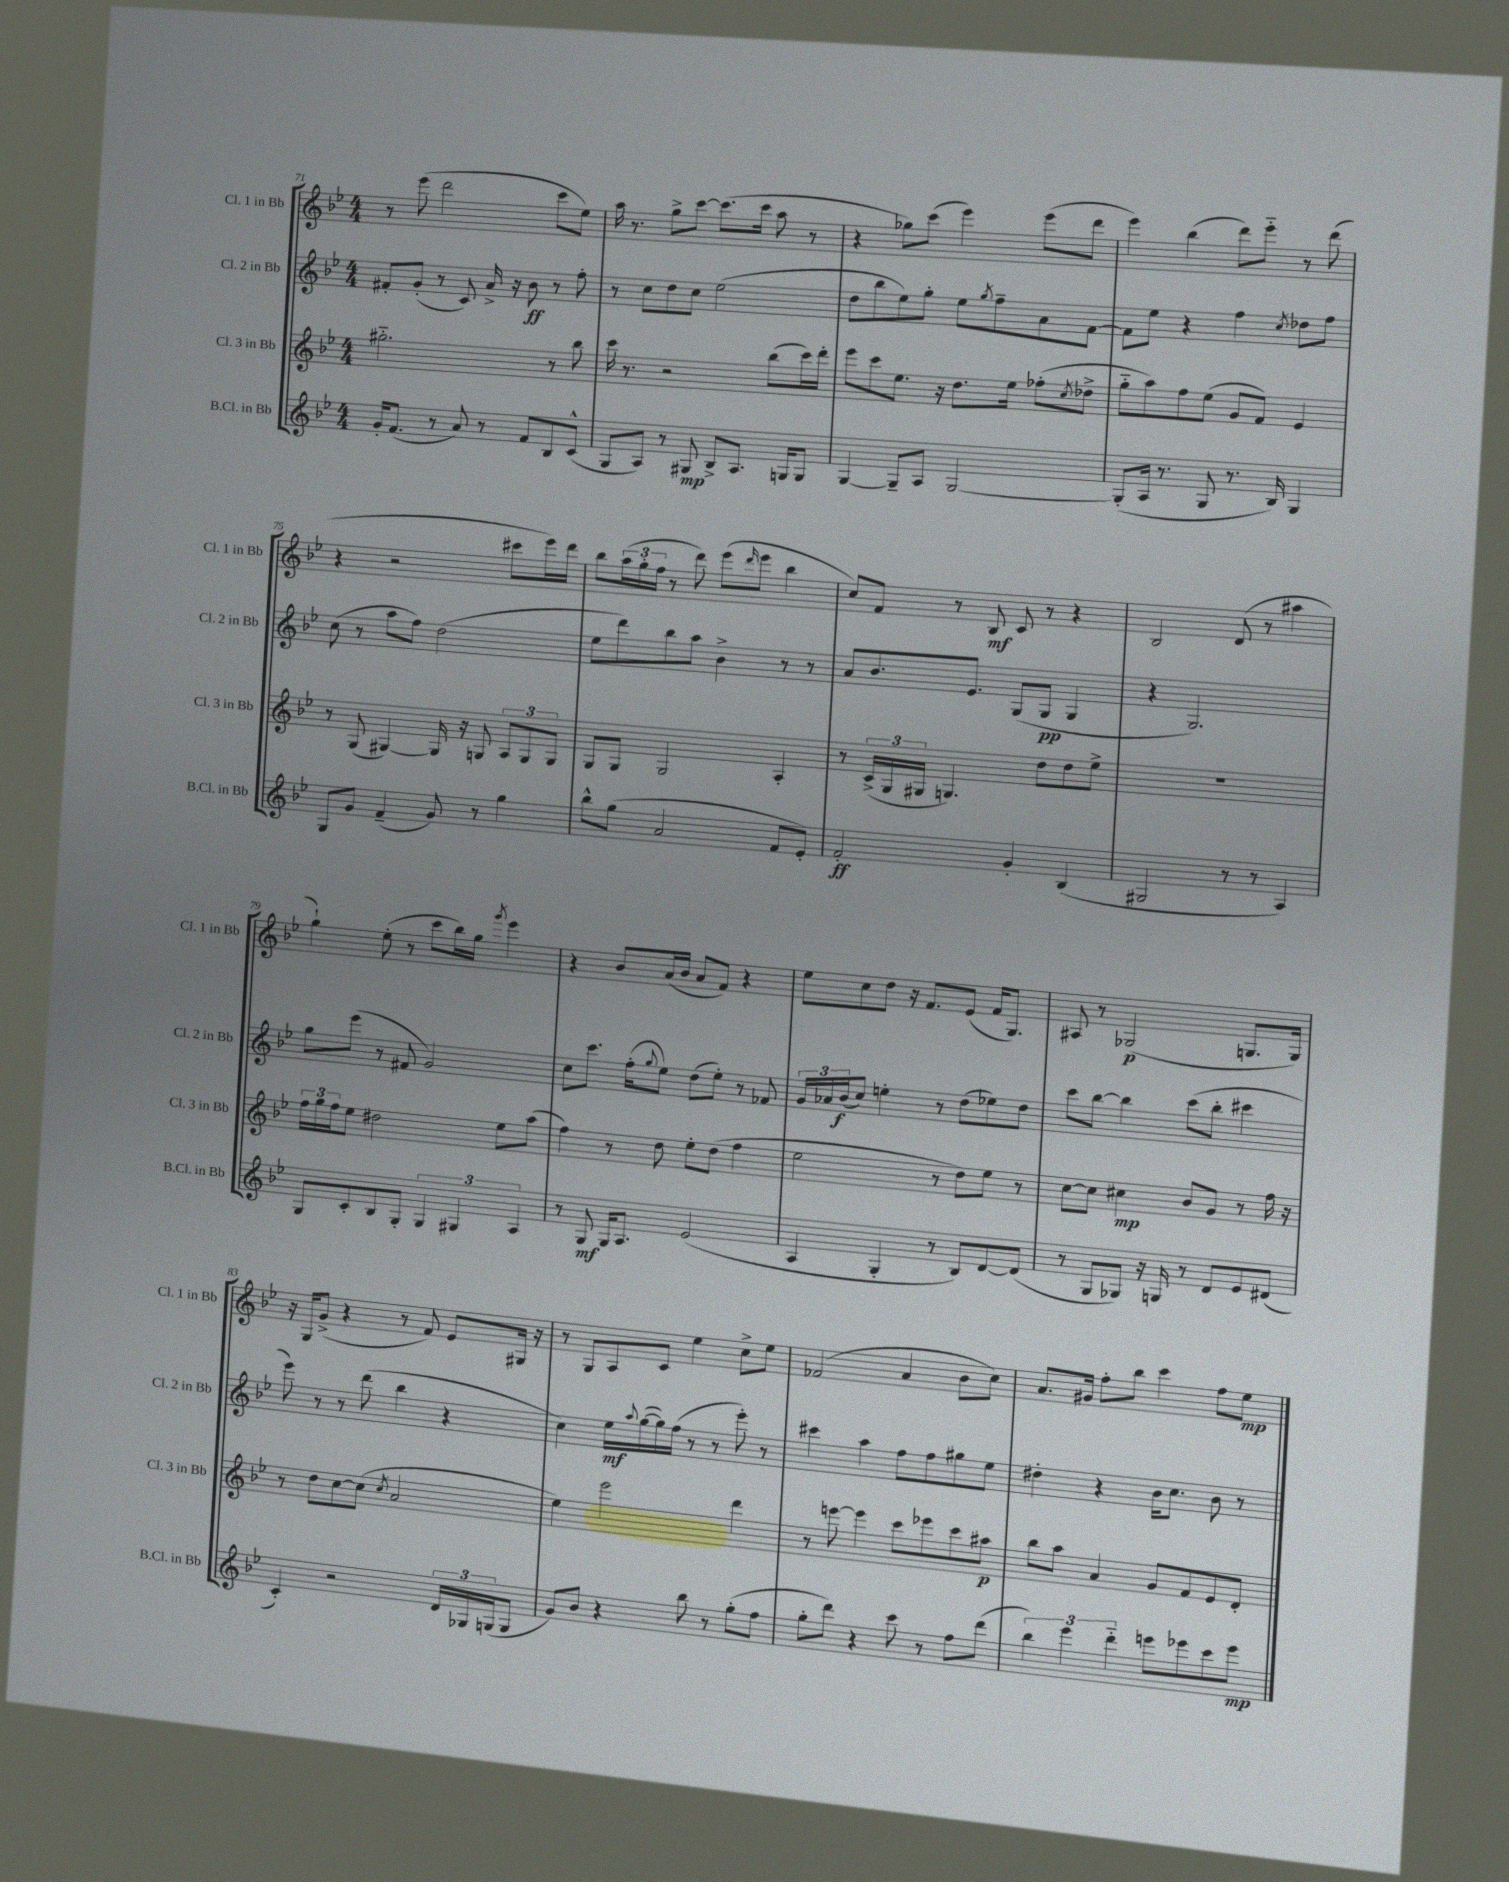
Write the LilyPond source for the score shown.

<<
\new StaffGroup <<
\new Staff = "s0" \with { instrumentName = "Cl. 1 in Bb" shortInstrumentName = "Cl. 1 in Bb" } {
    \clef treble \key bes \major \numericTimeSignature \time 4/4
    r8 ees'''8( d'''2 c'''8 ees''8) |
    a''16 r8. g''8-> c'''8~ c'''8.( c'''16 a''8 r8 |
    r4 ges''8) c'''8( ees'''4) ees'''8( d'''8 |
    ees'''4) bes''4( d'''8) ees'''8-_ r8 d'''8( |
    r4 r2 cis'''8 ees'''16) d'''16 |
    bes''8 \tuplet 3/2 { a''16( g''16-. f''16 } r8 d'''8) ees'''8( \grace { d'''16 } ees'''8 bes''4 |
    c''8) f'8 r8 bes8\mf c'8 r8 r4 |
    bes2 d'8( r8 ais''4 |
    g''4-!) ees''8-.( r8 c'''8 bes''16) g''16 \acciaccatura { g'''8 } ees'''4 |
    r4 bes'8 a'16( bes'16 a'8 f'8) r4 |
    ees''8 c''8 d''8 r16 f'8. ees'8( f'16 g8.) |
    ais8 r8 ges2\p( g8. g16) |
    r16 g16 g'8->( r4 r8 f'8) ees'8 gis16 r16 |
    r8 g8 a8 c'8 ees''4 c''8-> ees''8 |
    fes'2( a'4 bes'8 c''8) |
    a'8. gis'16 f''8-. bes''8 c'''4 f''8 ees''8\mp \bar "|." |
}
\new Staff = "s1" \with { instrumentName = "Cl. 2 in Bb" shortInstrumentName = "Cl. 2 in Bb" } {
    \clef treble \key bes \major \numericTimeSignature \time 4/4
    fis'8-. g'8-.( r8 c'8) a'16-> r16 bes'8\ff r8 f''8-. |
    r8 c''8 d''8 c''8 ees''2( |
    d''8 bes''8 ees''8) g''8-. ees''8 \acciaccatura { g''8 } f''8-- a'8 f'8~ |
    f'8 ees''8 r4 f''4 \acciaccatura { c''8 } des''8 f''8 |
    c''8( r8 a''8 f''8) d''2( |
    ees''8 d'''8) bes''8 a''8 bes'4-> r8 r8 |
    a'8 bes'8. ees'8. g8( g8\pp g4 |
    r4 g2.) |
    g''8 ees'''8( r8 fis'8 g'2) |
    c''8 c'''8. f''16-.( \appoggiatura { g''8 } ees''8) d''8( ees''8-.) r8 fes'8 |
    \tuplet 3/2 { g'16 aes'16 bes'16\f( } c''8) e''4-. r8 d''8( ees''8) d''8 |
    c'''8 bes''8~ bes''4 c'''8( bes''8-. cis'''4 |
    ees'''8) r8 r8 d'''8( bes''4 r4 |
    c''4) ees''16\mf \appoggiatura { a''8 } g''16~( g''16) f''16( r8 r8 ees'''8-.) r8 |
    cis'''4 a''4 f''8 f''8 gis''8 ees''8 |
    dis''4-. r4 bes'16 c''8. bes'8 r8 \bar "|." |
}
\new Staff = "s2" \with { instrumentName = "Cl. 3 in Bb" shortInstrumentName = "Cl. 3 in Bb" } {
    \clef treble \key bes \major \numericTimeSignature \time 4/4
    gis''2.-_ r8 bes''8 |
    c'''16 r8. r2 bes''8( c'''16) d'''16-. |
    ees'''8 c'''8 ees''8. r16 d''8. ees''16 fes''8-.( \acciaccatura { c''8 } des''8-> |
    g''8-_ a''8) f''8 ees''8( g'8 f'8) ees'4 |
    r8 g8( gis4~) gis16 r16 g8 \tuplet 3/2 { a8 g8 g8 } |
    g8 g8 g2 a4-. |
    r8 \tuplet 3/2 { c'16->( g16 gis16 } g4.) d''8 d''8 ees''8-> |
    R1 |
    \tuplet 3/2 { f''16 g''16 f''16 } ees''8 dis''2 ees''8 a''8( |
    f''4) r8 d''8 ees''8-. d''8( f''4 |
    ees''2 r8 d''8) ees''8 r8 |
    c''8~ c''8 cis''4\mp bes'8 g'8 r8 f''16 r16 |
    r8 d''8 c''8~ c''8( \acciaccatura { c''8 } a'2 |
    ees''4) ees'''2 d'''4 |
    r8 e'''8~ e'''4 c'''8 ees'''8 c'''8 ais''8\p |
    bes''8 a''8 a'4 g'8 f'8 ees'8 d'8-. \bar "|." |
}
\new Staff = "s3" \with { instrumentName = "B.Cl. in Bb" shortInstrumentName = "B.Cl. in Bb" } {
    \clef treble \key bes \major \numericTimeSignature \time 4/4
    g'16-. f'8.( r8 a'8) r8 f'8 bes8 c'8-^( |
    g8 a8) r8 gis8\mp bes8-> a8. g16 g8 |
    g4~ g8-- a8 g2~ |
    g8-.( a16 r8. g8 r8. bes16) g4 |
    g8 g'8 f'4--( g'8) r8 g''4 |
    bes''8-^ g''8( a'2 f'8 ees'8-.) |
    f'2-.\ff g'4-. bes4( |
    gis2 r8 r8 a4) |
    g8 c'8-. bes8 g8-. \tuplet 3/2 { g4 gis4 a4 } |
    r8 g8\mf g16 a8. ees'2( |
    a4 g4-. r8 bes8) d'8~ d'8( |
    r8 g8 ges8) r16 g16 r8 d'8 ees'8 dis'8( |
    c'4-.) r2 \tuplet 3/2 { d'16 ges16 g16( } g8 |
    g'8) bes'8 r4 bes''8 r8 g''8-.( f''8 |
    g''8-. d'''8) r4 c'''8 r8 f''8 d'''8( |
    \tuplet 3/2 { bes''4) ees'''4 d'''4-_ } e'''8 ees'''8 c'''8 ees'''8\mp \bar "|." |
}
>>
>>
\layout { \context { \Score currentBarNumber = #71 } }
